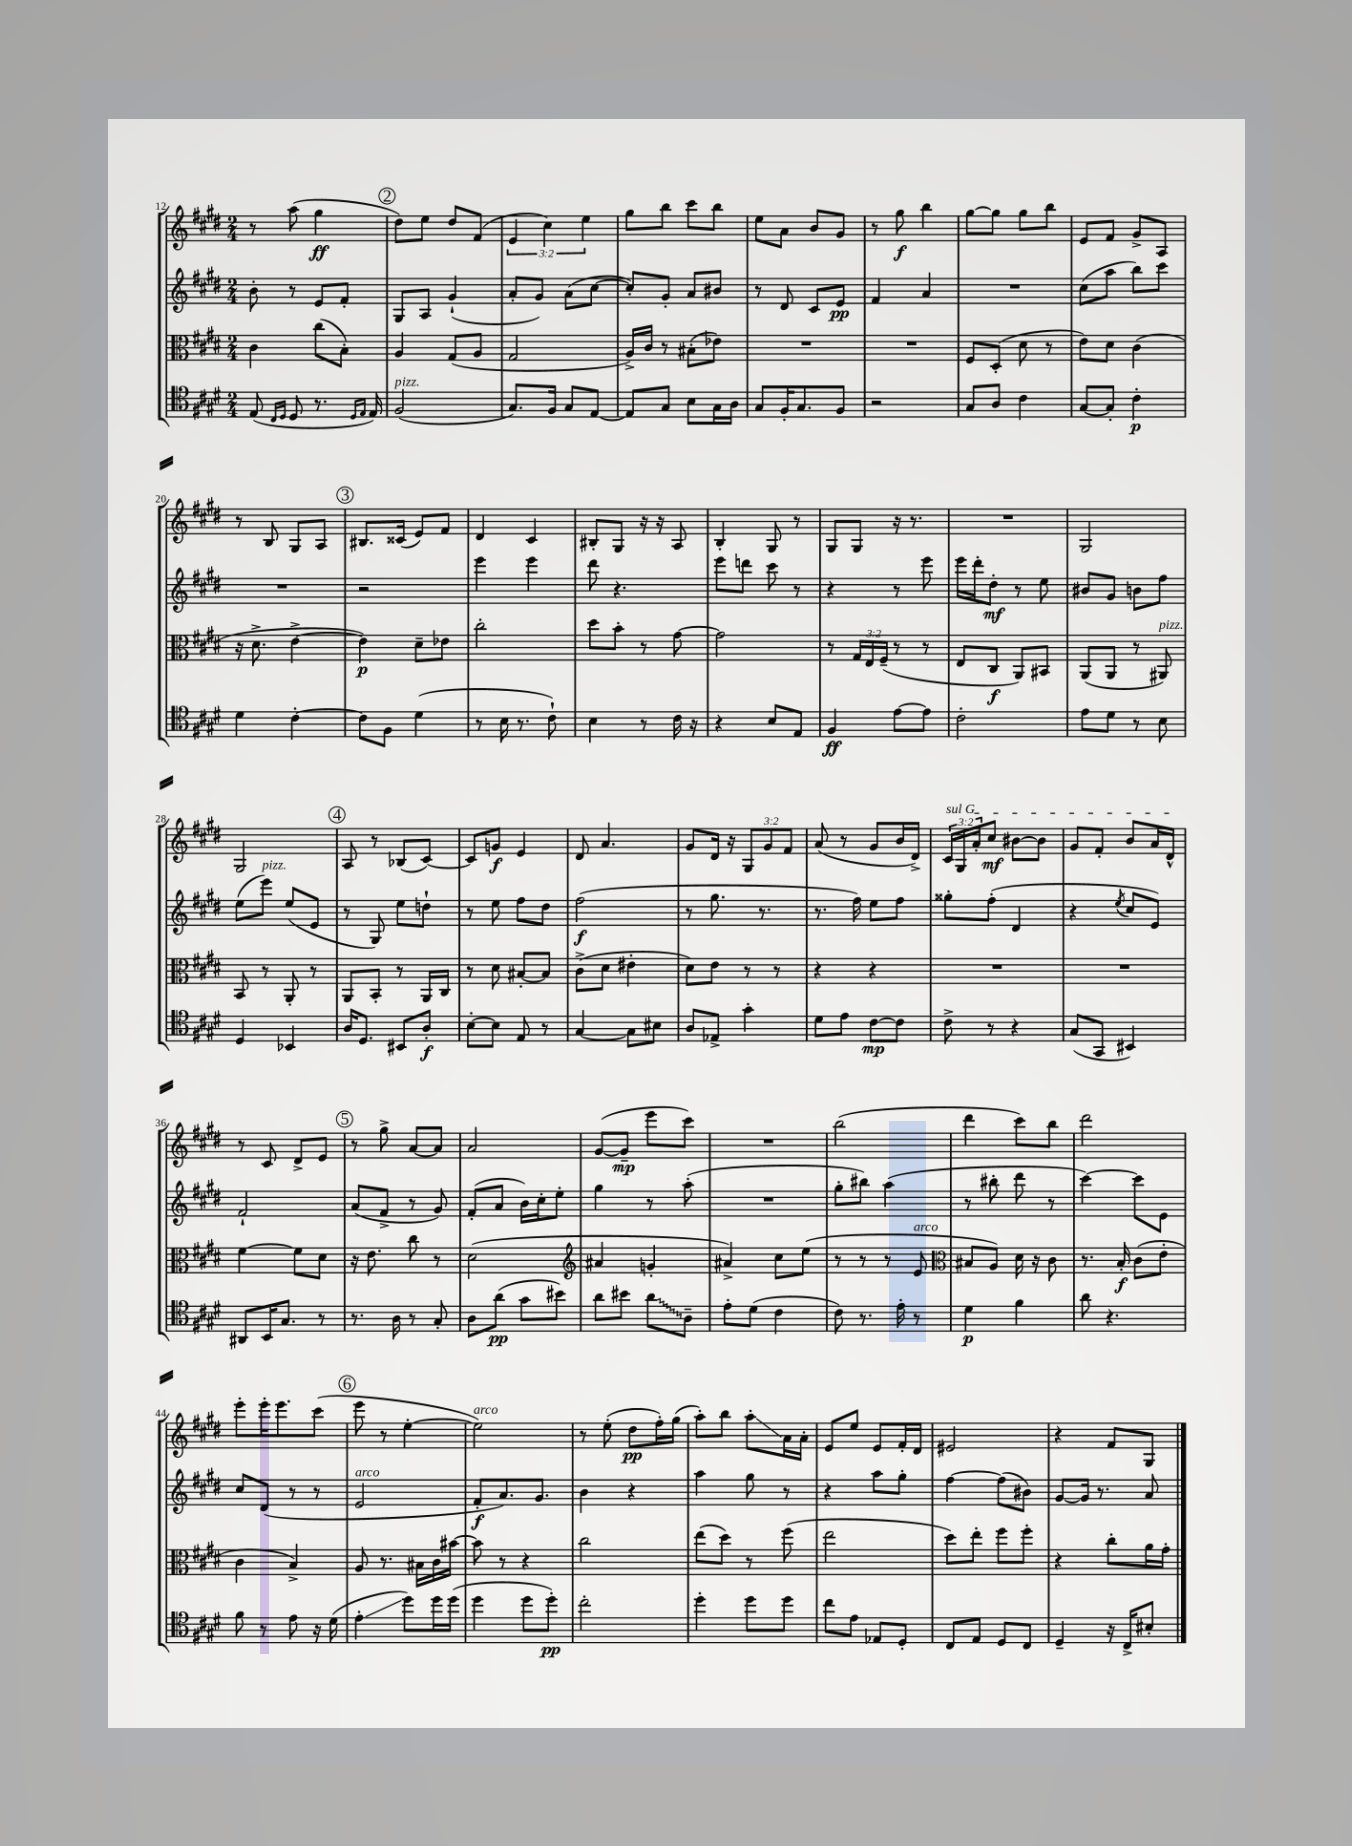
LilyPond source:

<<
\new StaffGroup <<
\new Staff = "s0" {
    \clef treble \key e \major \numericTimeSignature \time 2/4 \override Staff.TupletNumber.text = #tuplet-number::calc-fraction-text
    r8 a''8( gis''4\ff |
    \mark \markup { \circle "2" } dis''8) e''8 dis''8 fis'8( |
    \tuplet 3/2 { e'4 cis''4) e''4 } |
    gis''8 b''8 cis'''8 b''8 |
    e''8 a'8 b'8 gis'8 |
    r8 gis''8\f b''4 |
    gis''8~ gis''8 gis''8 b''8 |
    e'8 fis'8 gis'8-> a8 |
    r8 b8 gis8 a8 |
    \mark \markup { \circle "3" } bis8. cisis'16( e'8) fis'8 |
    dis'4 cis'4 |
    bis8-. gis8 r16 r16 a8 |
    b4-. gis8 r8 |
    gis8 gis8 r16 r8. |
    R2 |
    gis2 |
    gis2 |
    \mark \markup { \circle "4" } a8 r8 bes8( cis'8~) |
    cis'8 g'8\f e'4 |
    dis'8 a'4. |
    gis'8 dis'16 r16 \tuplet 3/2 { gis8 gis'8 fis'8 } |
    a'8( r8 gis'8 b'16 dis'16->) |
    \tuplet 3/2 { \once \override TextSpanner.bound-details.left.text = \markup { \italic "sul G" } cis'16\startTextSpan gis16 a'16-. } cis''8\mf bis'8~ bis'8 |
    gis'8 fis'8-. b'8 a'16 dis'16-^\stopTextSpan |
    r8 cis'8 dis'8-> e'8 |
    \mark \markup { \circle "5" } r8 gis''8-> a'8~ a'8 |
    a'2 |
    gis'8~( gis'8--\mp e'''8 cis'''8) |
    R2 |
    b''2( |
    dis'''4 cis'''8) b''8 |
    dis'''2 |
    e'''8-. e'''16-. e'''8. cis'''8( |
    \mark \markup { \circle "6" } e'''8 r8 e''4~-. |
    e''2^\markup { \italic "arco" }) |
    r8 e''8-.( dis''8\pp fis''16-.) gis''16( |
    a''8-.) b''8 a''8-.\glissando a'16 a'16-. |
    e'8 e''8 e'8 fis'16-. dis'16 |
    eis'2 |
    r4 fis'8 gis8 \bar "|." |
}
\new Staff = "s1" {
    \clef treble \key e \major \numericTimeSignature \time 2/4
    b'8-. r8 e'8 fis'8-. |
    \mark \markup { \circle "2" } gis8 a8 gis'4-!( |
    a'8-. gis'8) a'8( cis''8~ |
    cis''8-.) gis'8-. a'8 bis'8 |
    r8 dis'8 cis'8 e'8\pp |
    fis'4 a'4 |
    R2 |
    cis''8( a''8 b''8) cis'''8 |
    R2 |
    \mark \markup { \circle "3" } r2 |
    e'''4 e'''4 |
    dis'''8 r4. |
    e'''8 d'''8 cis'''8 r8 |
    r4 r8 e'''8 |
    e'''16 dis'''16-. dis''8-.\mf r8 e''8 |
    bis'8 gis'8 b'8 fis''8 |
    e''8( e'''8^\markup { \italic "pizz." }) e''8( e'8 |
    \mark \markup { \circle "4" } r8 gis8) e''8 d''8-! |
    r8 e''8 fis''8 dis''8 |
    fis''2\f( |
    r8 gis''8. r8. |
    r8. fis''16) e''8 fis''8 |
    gisis''8-. fis''8-.( dis'4 |
    r4 \acciaccatura { e''8 } cis''8 e'8) |
    fis'2-! |
    \mark \markup { \circle "5" } a'8( fis'8-> r8 gis'8) |
    fis'8-.( a'8 b'16) cis''16-. e''8-. |
    gis''4 r8 a''8-.( |
    R2 |
    gis''8-. bis''8) a''4( |
    r8 bis''8-. dis'''8 r8 |
    cis'''4~) cis'''8 e'8 |
    cis''8 dis'8( r8 r8 |
    \mark \markup { \circle "6" } e'2^\markup { \italic "arco" } |
    fis'8-.\f a'8.) gis'8. |
    b'4 r4 |
    a''4 gis''8 r8 |
    r4 a''8 gis''8-. |
    fis''4~ fis''8( bis'8) |
    gis'8~ gis'16 r8. a'8 \bar "|." |
}
\new Staff = "s2" {
    \clef alto \key e \major \numericTimeSignature \time 2/4 \override Staff.TupletNumber.text = #tuplet-number::calc-fraction-text
    cis'4 cis''8( b8-.) |
    \mark \markup { \circle "2" } a4 gis8( a8 |
    gis2 |
    a16->) cis'16 r8 bis8-.( ees'8) |
    R2 |
    R2 |
    fis8 dis8-.( dis'8 r8 |
    e'8) dis'8 cis'4( |
    r16 dis'8.-> e'4~-> |
    \mark \markup { \circle "3" } e'4\p) dis'8-- ees'8 |
    cis''2-. |
    dis''8 b'8-. r8 gis'8~ |
    gis'2 |
    r8 \tuplet 3/2 { gis16 e16 fis16--( } r8 r8 |
    e8 cis8\f a,8) bis,8 |
    a,8( a,8 r8 ais,8^\markup { \italic "pizz." }) |
    b,8 r8 a,8-. r8 |
    \mark \markup { \circle "4" } a,8 b,8-. r8 a,16 cis16 |
    r8 dis'8 bis8~-. bis8 |
    cis'8->( dis'8 eis'4-. |
    dis'8) e'8 r8 r8 |
    r4 r4 |
    R2 |
    R2 |
    fis'4~ fis'8 dis'8 |
    \mark \markup { \circle "5" } r16 e'8. cis''8 r8 |
    dis'2( |
    \clef treble ais'4 g'4-. |
    ais'4->) cis''8 e''8( |
    r8 r8 r8 e'8^\markup { \italic "arco" } |
    \clef alto bis8 a8) dis'16 r16 cis'8 |
    r8. b16-.\f cis'8( e'8-. |
    cis'4 b4->) |
    \mark \markup { \circle "6" } a8 r8. bis16 cis'16 bis'16~ |
    bis'8 r8 r4 |
    cis''2 |
    e''8( dis''8) r8 fis''8( |
    e''2 |
    dis''8) e''8-. fis''8 fis''8-. |
    r4 cis''8-. a'16 gis'16-. \bar "|." |
}
\new Staff = "s3" {
    \clef tenor \key e \major \numericTimeSignature \time 2/4
    e8( \grace { cis16 dis16 } dis8 r8. \grace { dis16 e16 } e16) |
    \mark \markup { \circle "2" } fis2^\markup { \italic "pizz." }( |
    gis8.) fis16 gis8 e8~ |
    e8 gis8 b8 gis16 a16 |
    gis8 fis16-. gis8. fis8 |
    r2 |
    gis8 a8 cis'4 |
    gis8~ gis8-. cis'4-.\p |
    dis'4 cis'4~-. |
    \mark \markup { \circle "3" } cis'8 fis8 dis'4( |
    r8 b16 r8. cis'8-!) |
    b4 r8 cis'16 r16 |
    r4 b8 e8 |
    fis4\ff e'8~ e'8 |
    cis'2-. |
    e'8 dis'8 r8 b8 |
    dis4 bes,4 |
    \mark \markup { \circle "4" } a16 dis8. bis,8 a8-.\f |
    b8~-. b8 e8 r8 |
    gis4~ gis8 bis8 |
    a8 ees8-> gis'4-. |
    dis'8 e'8 cis'8~\mp cis'8 |
    cis'8-> r8 r4 |
    gis8( gis,8 bis,4) |
    ais,8 b,16 gis8. r8 |
    \mark \markup { \circle "5" } r8. a16 r8 gis8-. |
    a8 a'8\pp( gis'8 bis'8) |
    a'8 bis'8 \once \override Glissando.style = #'zigzag a'8\glissando a8-- |
    e'8-. dis'8( cis'4 |
    cis'8) r8. e'16-. r8 |
    dis'4\p fis'4 |
    a'8 r4. |
    fis'8 r8 e'8 r16 dis'16( |
    \mark \markup { \circle "6" } e'4-.\glissando dis''8) dis''16 dis''16( |
    dis''4 dis''8 dis''8-.\pp) |
    cis''2-. |
    dis''4-. dis''8 dis''8 |
    cis''8 e'8 ees8 dis8-. |
    cis8 e8 dis8 cis8 |
    dis4-- r16 cis16-> bis8-. \bar "|." |
}
>>
>>
\layout { \context { \Score currentBarNumber = #12 } }
